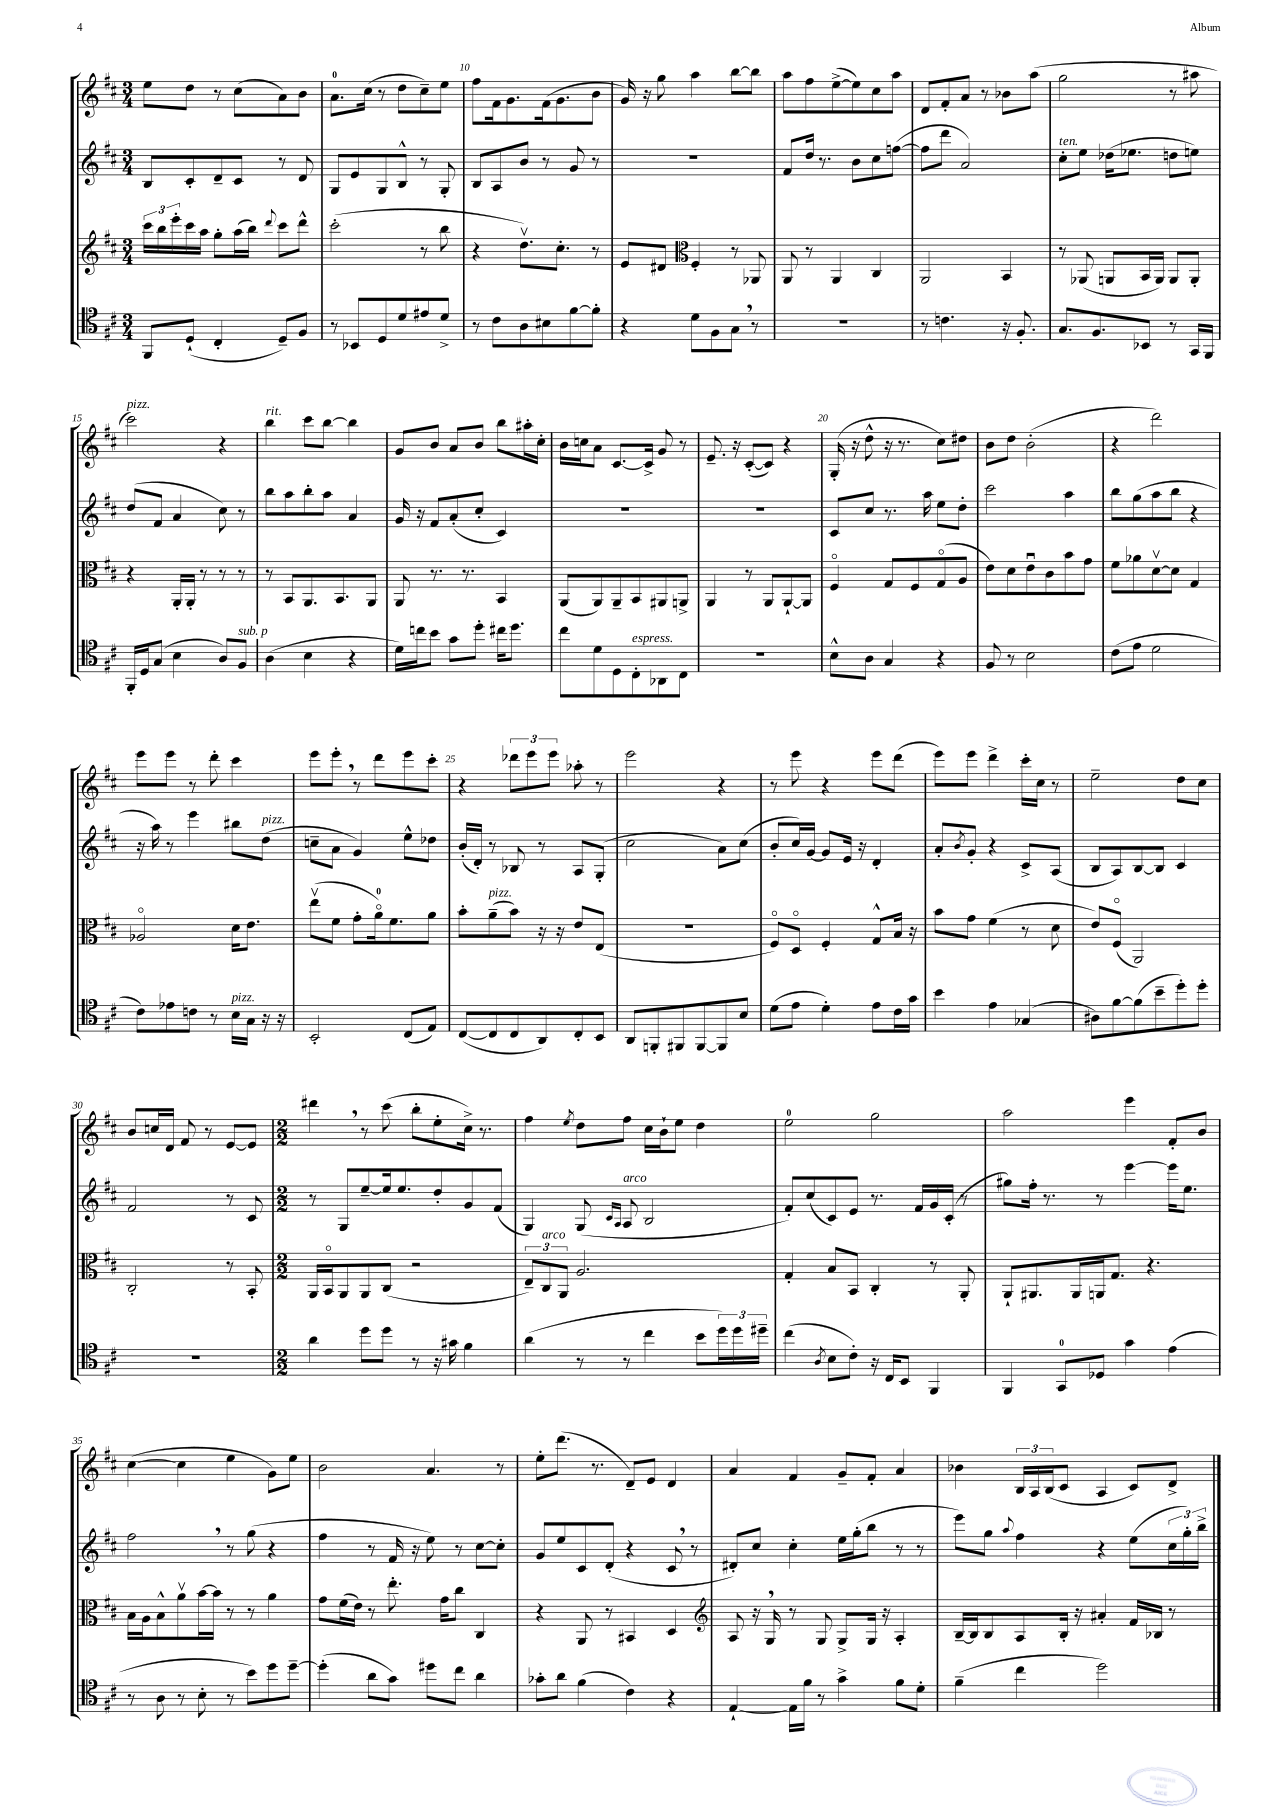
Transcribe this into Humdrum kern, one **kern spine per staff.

**kern	**kern	**kern	**kern
*part4	*part3	*part2	*part1
*staff4	*staff3	*staff2	*staff1
*clefC4	*clefG2	*clefG2	*clefG2
*k[f#c#]	*k[f#c#]	*k[f#c#]	*k[f#c#]
*M3/4	*M3/4	*M3/4	*M3/4
=8	=8	=8	=8
8FF#/L	24ccc#\LL	8B/L	8ee\L
.	24bb\	.	.
.	24eee'\	.	.
(8D`/J	16ccc#\	8c#'/	8dd\J
.	16aa\JJ	.	.
4C#'/	8gg'\L	8d~/	8r
.	(16aa\L	8c#/J	(8cc#\L
.	16bb\JJ)	.	.
.	8qqddd/	.	.
8D~/L)	8ccc#\L	8r	8a\)
8F#/J	8ddd^^\J	8d/	8b\J
=9	=9	=9	=9
8r	(2ccc#'\	8G/L	8.a\L
8BB-X/L	.	8e/	.
.	.	.	(16cc#\Jk
8D/	.	8G/	8r
8d/	.	8B^^/J	8dd\L
8e#X/	8r	8r	8cc#~\)
8d^/J	8bb\	8G'/	8ee\J
=10	=10	=10	=10
8r	4r	8B/L	8ff#\L
8c#\L	.	8A/	16f#\k
.	.	.	8.g\
8A\	8.ddv\L)	8b/J	.
8B#X\	.	8r	(16f#\k
.	8.cc#'\J	.	8.g\
[8f#\	.	8g/	.
8f#'\J]	8r	8r	8b\J
=11	=11	=11	=11
4r	8e/L	2.r	16g/)
.	.	.	16r
.	8d#X/J	.	8gg\
*	*clefC3	*	*
8d\L	4F#'/	.	4aa\
8F#\	.	.	.
8G,\J	8r	.	[8bb\L
8r	8AA-X/	.	8bb\J]
=12	=12	=12	=12
2.r	8AA/	8f#/L	8aa\L
.	8r	16dd/Jk	8ff#\
.	.	8.r	.
.	4AA/	.	([8ee^\
.	.	8b\L	8ee\])
.	4C#/	8cc#\	8cc#\
.	.	([8ffn\J	8aa\J
=13	=13	=13	=13
8r	2AA/	8ff\L]	8d/L
4.cn\	.	8ddd\J	8f#'/
.	.	2a/)	8a/J
.	.	.	8r
16r	4BB/	.	8b-X\L
8.F#'/	.	.	.
.	.	.	(8aa\J
=14	=14	=14	=14
!	!	!LO:TX:a:i:t=ten.	!
8.G/L	8r	8cc#'\L	2gg\
.	(8AA-X/	8ee\J	.
8.F#/	.	.	.
.	8AAn/L	(16dd-X\KL	.
.	.	8.ee-X\J	.
8BB-X/J	16BB/L	.	.
.	16AA/JJ)	.	.
8r	8AA/L	8ddn\L	8r
16GG/LL	8AA'/J	8een\J)	8aa#X\
16FF#/JJ	.	.	.
!!LO:LB:g=z
=15	=15	=15	=15
!	!	!	!LO:TX:a:i:t=pizz.
16FF#'/LL	4r	(8dd/L	2ccc#\)
16D/J	.	.	.
(8G/J	.	8f#/J	.
4B\	16AA'/LL	4a/	.
.	16AA'/JJ	.	.
.	8r	.	.
8A/L)	8r	8cc#\)	4r
!LO:TX:a:i:t=sub. p	!	!	!
8F#/J	8r	8r	.
=16	=16	=16	=16
!	!	!	!LO:TX:a:i:t=rit.
(4A\	8r	8bb\L	4bb\
.	8BB/L	8aa\	.
4B\	8.AA/	8bb'\	8ccc#\L
.	.	8aa\J	[8bb\J
.	8.BB/	.	.
4r	.	4a/	4bb\]
.	8AA/J	.	.
=17	=17	=17	=17
16d\LL)	8AA/	16g/	8g/L
16ccn\J	.	16r	.
8b\J	8.r	8f#/L	8b/J
8g\L	.	(8a'/	8a/L
.	8.r	.	.
8dd'\J	.	8cc#'/J	8b/J
16cc#X\KL	4BB/	4c#/)	8bb\L
8.dd\J	.	.	.
.	.	.	16aa#X'\L
.	.	.	16cc#'\JJ
=18	=18	=18	=18
8cc#\L	(8AA/L	2.r	16b\LL
.	.	.	16ccn\J
8d\	8AA/)	.	8a\J
8D\	8AA~/	.	[8.c#/L
!LO:TX:a:i:t=espress.	!	!	!
8C#'\	8BB/	.	.
.	.	.	16c#^/Jk]
8AA-X\	8AA#X/	.	8g/
8C#\J	8AAn^/J	.	8r
=19	=19	=19	=19
2.r	4AA/	2.r	8.e~/
.	.	.	16r
.	8r	.	([8c#'/L
.	8AA/L	.	8c#/J])
.	[8AA`/	.	4r
.	8AA/J]	.	.
=20	=20	=20	=20
8B^^\L	4F#/	8c#/L	(16G'/
.	.	.	16r
8A\J	.	8cc#/J	8dd^^\
4G/	8G/L	8.r	16r
.	.	.	8.r
.	8F#/	.	.
.	.	16aa\	.
4r	(8G/	8ee\L	8cc#\L)
.	8A/J	8dd'\J	8dd#X\J
=21	=21	=21	=21
8F#/	8e\L)	2ccc#\	8b\L
8r	8d\	.	8dd\J
2B\	8eu\	.	(2b'\
.	8c#\	.	.
.	8b\	4aa\	.
.	8g\J	.	.
=22	=22	=22	=22
(8c#\L	8f#\L	8bb\L	4r
8e\J	8a-X\	(8gg\	.
2d\	[8dv\	8aa\	2ddd\)
.	8d\J]	8bb\J	.
.	4G/	4r	.
!!LO:LB:g=z
=23	=23	=23	=23
8c#\L)	2A-X/	16r	8eee\L
.	.	16aa\)	.
8e-X\	.	8r	8eee\J
8cn\J	.	4eee\	8r
8r	.	.	8ddd'\
!LO:TX:a:i:t=pizz.	!	!	!
16B\LL	16d\KL	8bb#X\L	4ccc#\
16G\JJ	8.e\J	.	.
!	!	!LO:TX:a:i:t=pizz.	!
16r	.	(8dd\J	.
16r	.	.	.
=24	=24	=24	=24
2BB'/	(8eev\L	8ccn~\L	8eee\L
.	8f#\J	8a\J	8eee',\J
.	8g'\L	4g/)	8r
.	16a\k)	.	8ddd\L
.	8.f#\	.	.
(8C#/L	.	8ee^^\L	8eee\
8E/J)	8a\J	8dd-X\J	8ccc#'\J
=25	=25	=25	=25
([8C#/L	8b'\L	(16b'/LL	4r
.	.	16d'/JJ)	.
!	!LO:TX:a:i:t=pizz.	!	!
8C#/]	(8a~\	8r	.
8C#/	8b\J)	8B-X/	12ddd-X\L
.	.	.	12eee\
8AA/)	16r	8r	.
.	.	.	12eee\J
.	16r	.	.
8C#'/	8e/L	8A/L	8aa-X'\
8BB/J	(8E/J	(8G'/J	8r
=26	=26	=26	=26
8AA/L	2.r	2cc#\	2eee\
8FFn'/	.	.	.
8FF#X/	.	.	.
[8FF#/	.	.	.
8FF#/]	.	8a\L)	4r
8B/J	.	(8cc#\J	.
=27	=27	=27	=27
(8d\L	8F#/L)	8b'/L	8r
8e\J	8D/J	16cc#/L)	8eee\
.	.	[16g/JJ	.
4d'\)	4F#'/	8g/L]	4r
.	.	16e/Jk	.
.	.	16r	.
8e\L	8G^^/L	4d'/	8eee\L
16c#\L	16B/Jk	.	(8ddd\J
16g\JJ	16r	.	.
=28	=28	=28	=28
4b\	8b\L	8a'/L	8eee\L)
.	.	8qb/	.
.	8g\J	8g'/J	8eee\J
4e\	(4f#\	4r	4ddd^\
(4G-X/	8r	8c#^/L	16ccc#'\LL
.	.	.	16cc#\JJ
.	8d\	(8A/J	8r
=29	=29	=29	=29
8A#X\L)	8e/L)	8B/L	2ee~\
[8f#\	(8F#/J	8A/)	.
(8f#\]	2AA/)	[8B/	.
8b~\	.	8B/J]	.
8dd'\)	.	4c#/	8dd\L
8dd'\J	.	.	8cc#\J
!!LO:LB:g=z
=30	=30	=30	=30
2.r	2C#'/	2f#/	8b/L
.	.	.	16ccn/L
.	.	.	16d/JJ
.	.	.	8f#/
.	.	.	8r
.	8r	8r	[8e/L
.	8BB'/	8c#/	8e/J]
=31	=31	=31	=31
*M2/2	*M2/2	*M2/2	*M2/2
4a\	16AA/LL	8r	4ddd#X,\
.	16BB/J	.	.
.	8AA/	8G/L	.
8dd\L	8AA/	[8ee~/	8r
8dd\J	(8C#/J	16ee/k]	(8ccc#\
.	.	8.ee/	.
8r	2r	.	8bb'\L
16r	.	8dd'/	8ee'\
16g#X\	.	.	.
4f#\	.	8g/	16cc#^\Jk)
.	.	.	8.r
.	.	(8f#/J	.
=32	=32	=32	=32
(4a\	12E~/L)	4G/)	4ff#\
!	!LO:TX:a:i:t=arco	!	!
.	12C#/	.	.
.	12AA/J	.	.
.	.	.	8qee/
8r	2.A/	(8G/	8dd\L
.	.	16qqc#/LL	.
.	.	16qqA/JJ	.
!	!	!LO:TX:a:i:t=arco	!
8r	.	8A/	8ff#\J
4cc#\	.	2B/	16cc#\LL
.	.	.	16b`\J
.	.	.	8ee\J
8b\L	.	.	4dd\
24dd\L)	.	.	.
24dd\	.	.	.
24dd#X~\JJ	.	.	.
=33	=33	=33	=33
(4cc#\	4G'/	8f#'/L)	2ee\
.	.	(8cc#/	.
8qA/	.	.	.
8B\L	8B/L	8c#/)	.
8c#'\J)	8BB/J	8e/J	.
16r	4C#'/	8.r	2gg\
16C#/KL	.	.	.
8BB/J	.	.	.
.	.	16f#/LL	.
4FF#/	8r	16g/	.
.	.	(16c#'/JJ	.
.	8AA'/	8r	.
=34	=34	=34	=34
4FF#/	8AA`/L	8gg#X\L)	2aa\
.	8.AA#X/	16ff#'\Jk	.
.	.	8.r	.
8GG/L	.	.	.
.	16AA#/L	.	.
8D-X/J	16AAn/J	8r	.
.	8.G/J	.	.
4g\	.	[4eee\	4eee\
.	4.r	.	.
(4e\	.	16eee\KL]	8f#'/L
.	.	8.ee\J	.
.	.	.	8b/J
!!LO:LB:g=z
=35	=35	=35	=35
8r	16B\LL	2ff#,\	([4cc#\
.	16A\J	.	.
8A\	8B^^\	.	.
8r	8av\	.	4cc#\]
8B'\	[16b\L	.	.
.	16b\JJ]	.	.
8r	8r	8r	4ee\
8b\L)	8r	(8gg\	.
8dd\	4a\	4r	8g\L)
[8dd~\J	.	.	8ee\J
=36	=36	=36	=36
(4dd'\]	8g\L	4ff#\	2b\
.	(16f#\L	.	.
.	16e\JJ)	.	.
8a\L	8r	8r	.
8g\J)	8.ee'\	16f#/	.
.	.	16r	.
8dd#X\L	.	8ee\)	4.a/
.	16g\KL	.	.
8cc#\J	8cc#\J	8r	.
4a\	4C#/	[8cc#\L	.
.	.	8cc#'\J]	8r
=37	=37	=37	=37
8g-X'\L	4r	8g/L	8ee'\L
8a\J	.	8ee/	(8.ddd\J
(4f#\	8AA/	8c#/	.
.	.	.	8.r
.	8r	(8d'/J	.
4c#\)	4BB#X/	4r	8d~/L)
.	.	.	8e/J
4r	4D/	8c#,/	4d/
.	.	8r	.
=38	=38	=38	=38
*	*clefG2	*	*
[4E`/	8A/	8d#X'/L)	4a/
.	16r	8cc#/J	.
.	16G,/	.	.
16E\LL]	8r	4cc#'\	4f#/
16f#\JJ	.	.	.
8r	8G/	.	.
4g^\	8G^/L	16ee\LL	8g~/L
.	.	(16gg'\J	.
.	16G/Jk	8bb\J	8f#'/J
.	16r	.	.
8f#\L	4A'/	8r	4a/
8d'\J	.	8r	.
=39	=39	=39	=39
(4f#~\	[16B~/LL	8eee\L)	4b-X\
.	16B/J]	.	.
.	8B/	8gg\J	.
.	.	8qqaa/	.
4cc#\	8A/	4ff#\	24B/LL
.	.	.	24A/
.	.	.	(24B/J
.	16B'/Jk	.	8c#/J
.	16r	.	.
2dd\)	4a#X'/	4r	4A/
.	16f#/LL	(8ee\L	8c#/L)
.	16B-X/JJ	.	.
.	8r	24cc#\L	8d^/J
.	.	24gg'\)	.
.	.	24bb^\JJ	.
==	==	==	==
*-	*-	*-	*-
